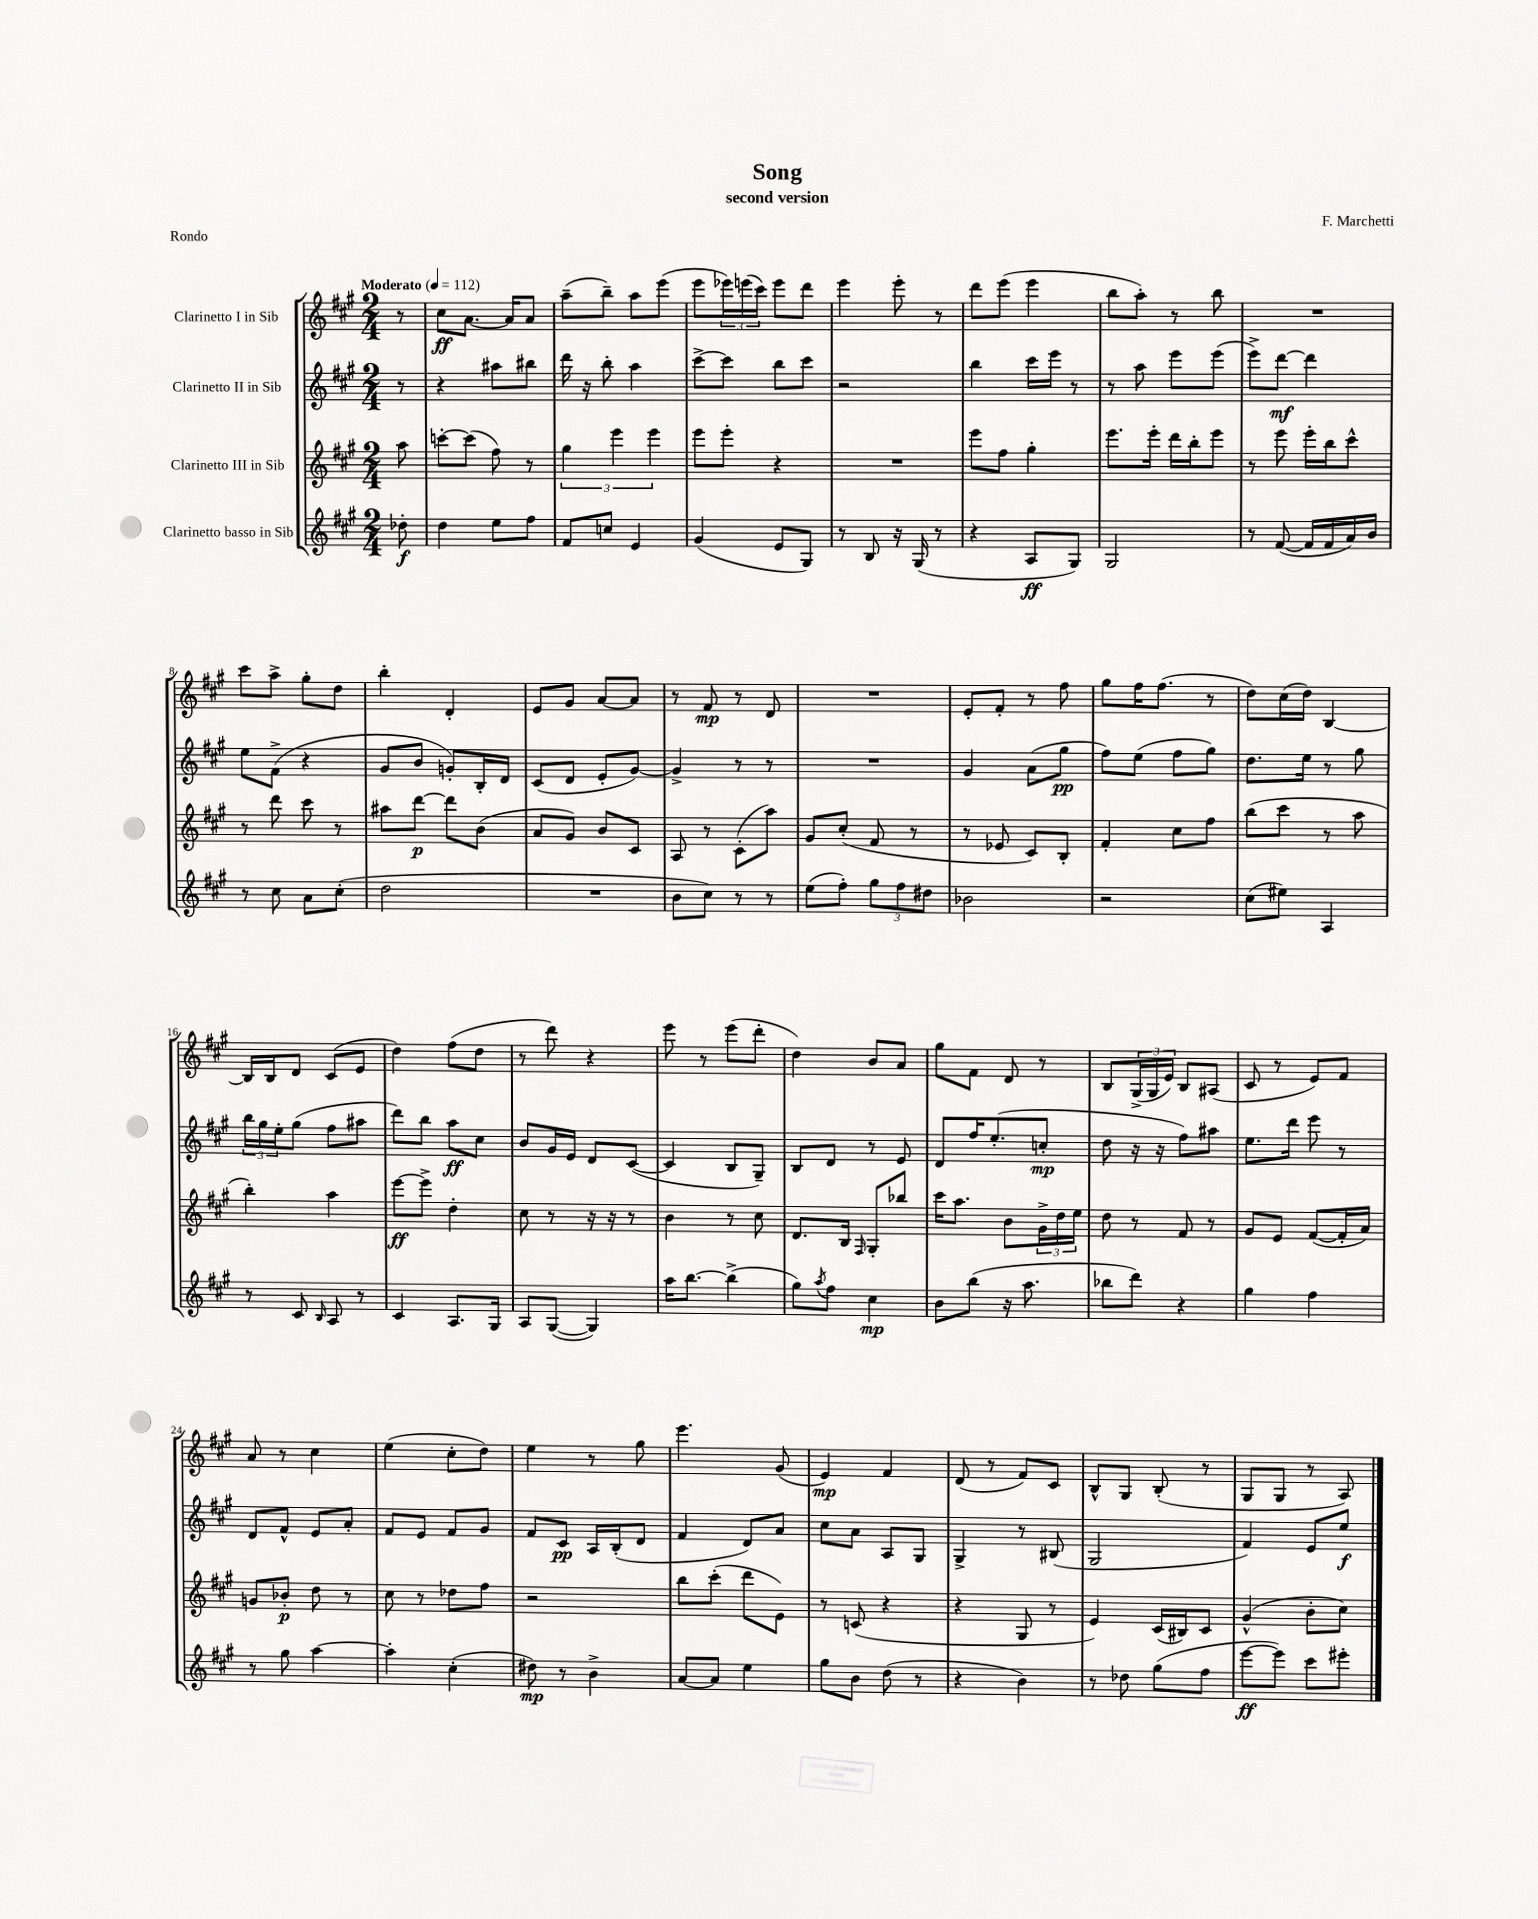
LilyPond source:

\header { title = "Song" composer = "F. Marchetti" subtitle = "second version" piece = "Rondo" }
<<
\new StaffGroup <<
\new Staff = "s0" \with { instrumentName = "Clarinetto I in Sib" } {
    \clef treble \key a \major \numericTimeSignature \time 2/4 \partial 8 \tempo "Moderato" 4 = 112
    r8 |
    cis''8\ff a'8.~ a'16 a'8 |
    a''8--( b''8--) a''8 e'''8( |
    e'''8 \tuplet 3/2 { ees'''16) e'''16( cis'''16) } e'''8 d'''8 |
    e'''4 e'''8-. r8 |
    d'''8 e'''8( e'''4 |
    b''8 a''8-.) r8 b''8 |
    R2 |
    cis'''8 a''8-> gis''8-. d''8 |
    b''4-. d'4-. |
    e'8 gis'8 a'8~ a'8 |
    r8 fis'8\mp r8 d'8 |
    R2 |
    e'8-. fis'8-. r8 fis''8 |
    gis''8 fis''16 fis''8.( r8 |
    d''8) cis''16( d''16) b4~ |
    b16 b16 d'8 cis'8( e'8 |
    d''4) fis''8( d''8 |
    r8 d'''8) r4 |
    e'''8 r8 e'''8( d'''8-. |
    d''4) b'8 a'8 |
    gis''8 fis'8 d'8 r8 |
    b8 \tuplet 3/2 { gis16->( gis16 e'16) } b8 ais8( |
    cis'8 r8 e'8) fis'8 |
    a'8 r8 cis''4 |
    e''4( cis''8-. d''8) |
    e''4 r8 gis''8 |
    e'''4. gis'8( |
    e'4\mp) fis'4 |
    d'8( r8 fis'8) cis'8 |
    b8-^ gis8 b8-.( r8 |
    gis8 gis8 r8 a8) \bar "|." |
}
\new Staff = "s1" \with { instrumentName = "Clarinetto II in Sib" } {
    \clef treble \key a \major \numericTimeSignature \time 2/4 \partial 8
    r8 |
    r4 ais''8 bis''8 |
    d'''16 r16 b''8-. a''4 |
    cis'''8~-> cis'''8 b''8 cis'''8 |
    r2 |
    b''4 cis'''16 e'''16 r8 |
    r8 a''8 e'''8 e'''8( |
    e'''8->) d'''8~\mf d'''4 |
    e''8 fis'8->( r4 |
    gis'8 b'8 g'8-.) b16-. d'16 |
    cis'8( d'8 e'8-. gis'8~) |
    gis'4-> r8 r8 |
    R2 |
    gis'4 a'8( gis''8\pp |
    fis''8) e''8( fis''8 gis''8) |
    d''8. e''16 r8 gis''8 |
    \tuplet 3/2 { b''16 gis''16 e''16-. } gis''8( fis''8 ais''8 |
    d'''8) b''8 a''8\ff cis''8 |
    b'8 gis'16 e'16 d'8 cis'8~( |
    cis'4 b8 gis8--) |
    b8 d'8 r8 e'8 |
    d'8 fis''16 e''8.-.( c''8-.\mp |
    d''8 r16 r16 fis''8) ais''8 |
    e''8. d'''16 e'''8 r8 |
    d'8 fis'8-^ e'8 a'8-. |
    fis'8 e'8 fis'8 gis'8 |
    fis'8 cis'8\pp a16 b16-.( d'8 |
    fis'4 d'8) a'8 |
    cis''8 a'8 a8 gis8 |
    gis4-> r8 bis8( |
    gis2 |
    fis'4) e'8 e''8\f \bar "|." |
}
\new Staff = "s2" \with { instrumentName = "Clarinetto III in Sib" } {
    \clef treble \key a \major \numericTimeSignature \time 2/4 \partial 8
    a''8 |
    c'''8~-. c'''8( fis''8) r8 |
    \tuplet 3/2 { gis''4 e'''4 e'''4 } |
    e'''8 e'''8-. r4 |
    R2 |
    e'''8 fis''8 gis''4-. |
    e'''8. e'''16-. d'''16 b''16-. e'''8 |
    r8 e'''8 e'''16-. b''16 cis'''8-^ |
    r8 d'''8 cis'''8 r8 |
    ais''8 d'''8~\p d'''8 b'8( |
    a'8 gis'8) b'8 cis'8 |
    a8 r8 cis'8-.( a''8) |
    gis'8 cis''8-.( fis'8 r8 |
    r8 ees'8 cis'8) b8-. |
    fis'4-. cis''8 fis''8 |
    b''8( cis'''8 r8 a''8 |
    b''4-.) a''4 |
    e'''8~\ff e'''8-> d''4-. |
    cis''8 r8 r16 r16 r8 |
    b'4 r8 cis''8 |
    d'8. b16 \grace { fis16 } gis8-. bes''8 |
    cis'''16 a''8. b'8 \tuplet 3/2 { gis'16-> d''16 e''16 } |
    d''8 r8 fis'8 r8 |
    gis'8 e'8 fis'8~( fis'16-. a'16) |
    g'8 bes'8-.\p d''8 r8 |
    cis''8 r8 des''8 fis''8 |
    r2 |
    b''8 cis'''8-.( d'''8 e'8) |
    r8 c'8( r4 |
    r4 gis8 r8 |
    e'4) cis'16( bis16) cis'8 |
    gis'4-^( b'8-. cis''8) \bar "|." |
}
\new Staff = "s3" \with { instrumentName = "Clarinetto basso in Sib" } {
    \clef treble \key a \major \numericTimeSignature \time 2/4 \partial 8
    des''8-.\f |
    d''4 e''8 fis''8 |
    fis'8 c''8 e'4 |
    gis'4( e'8 gis8) |
    r8 b8 r16 gis16( r8 |
    r4 a8\ff gis8) |
    gis2 |
    r8 fis'8~( fis'16 fis'16 a'16) b'16 |
    r8 cis''8 a'8 cis''8-.( |
    d''2 |
    R2 |
    b'8 cis''8) r8 r8 |
    e''8( fis''8-.) \tuplet 3/2 { gis''8 fis''8 dis''8 } |
    bes'2 |
    r2 |
    cis''8( eis''8) a4 |
    r8 cis'8 \grace { b16 } a8 r8 |
    cis'4 a8. gis16 |
    a8 gis8~( gis4) |
    a''16 b''8.~ b''4->( |
    gis''8) \acciaccatura { a''8 } fis''8 cis''4\mp |
    b'8 b''8( r16 a''8. |
    bes''8 d'''8) r4 |
    gis''4 fis''4 |
    r8 gis''8 a''4~ |
    a''4-. cis''4-.( |
    dis''8\mp) r8 b'4-> |
    a'8~ a'8 e''4 |
    gis''8 b'8 d''8( r8 |
    r4 b'4) |
    r8 des''8 gis''8( fis''8 |
    e'''8~\ff e'''8) cis'''8 eis'''8-. \bar "|." |
}
>>
>>
